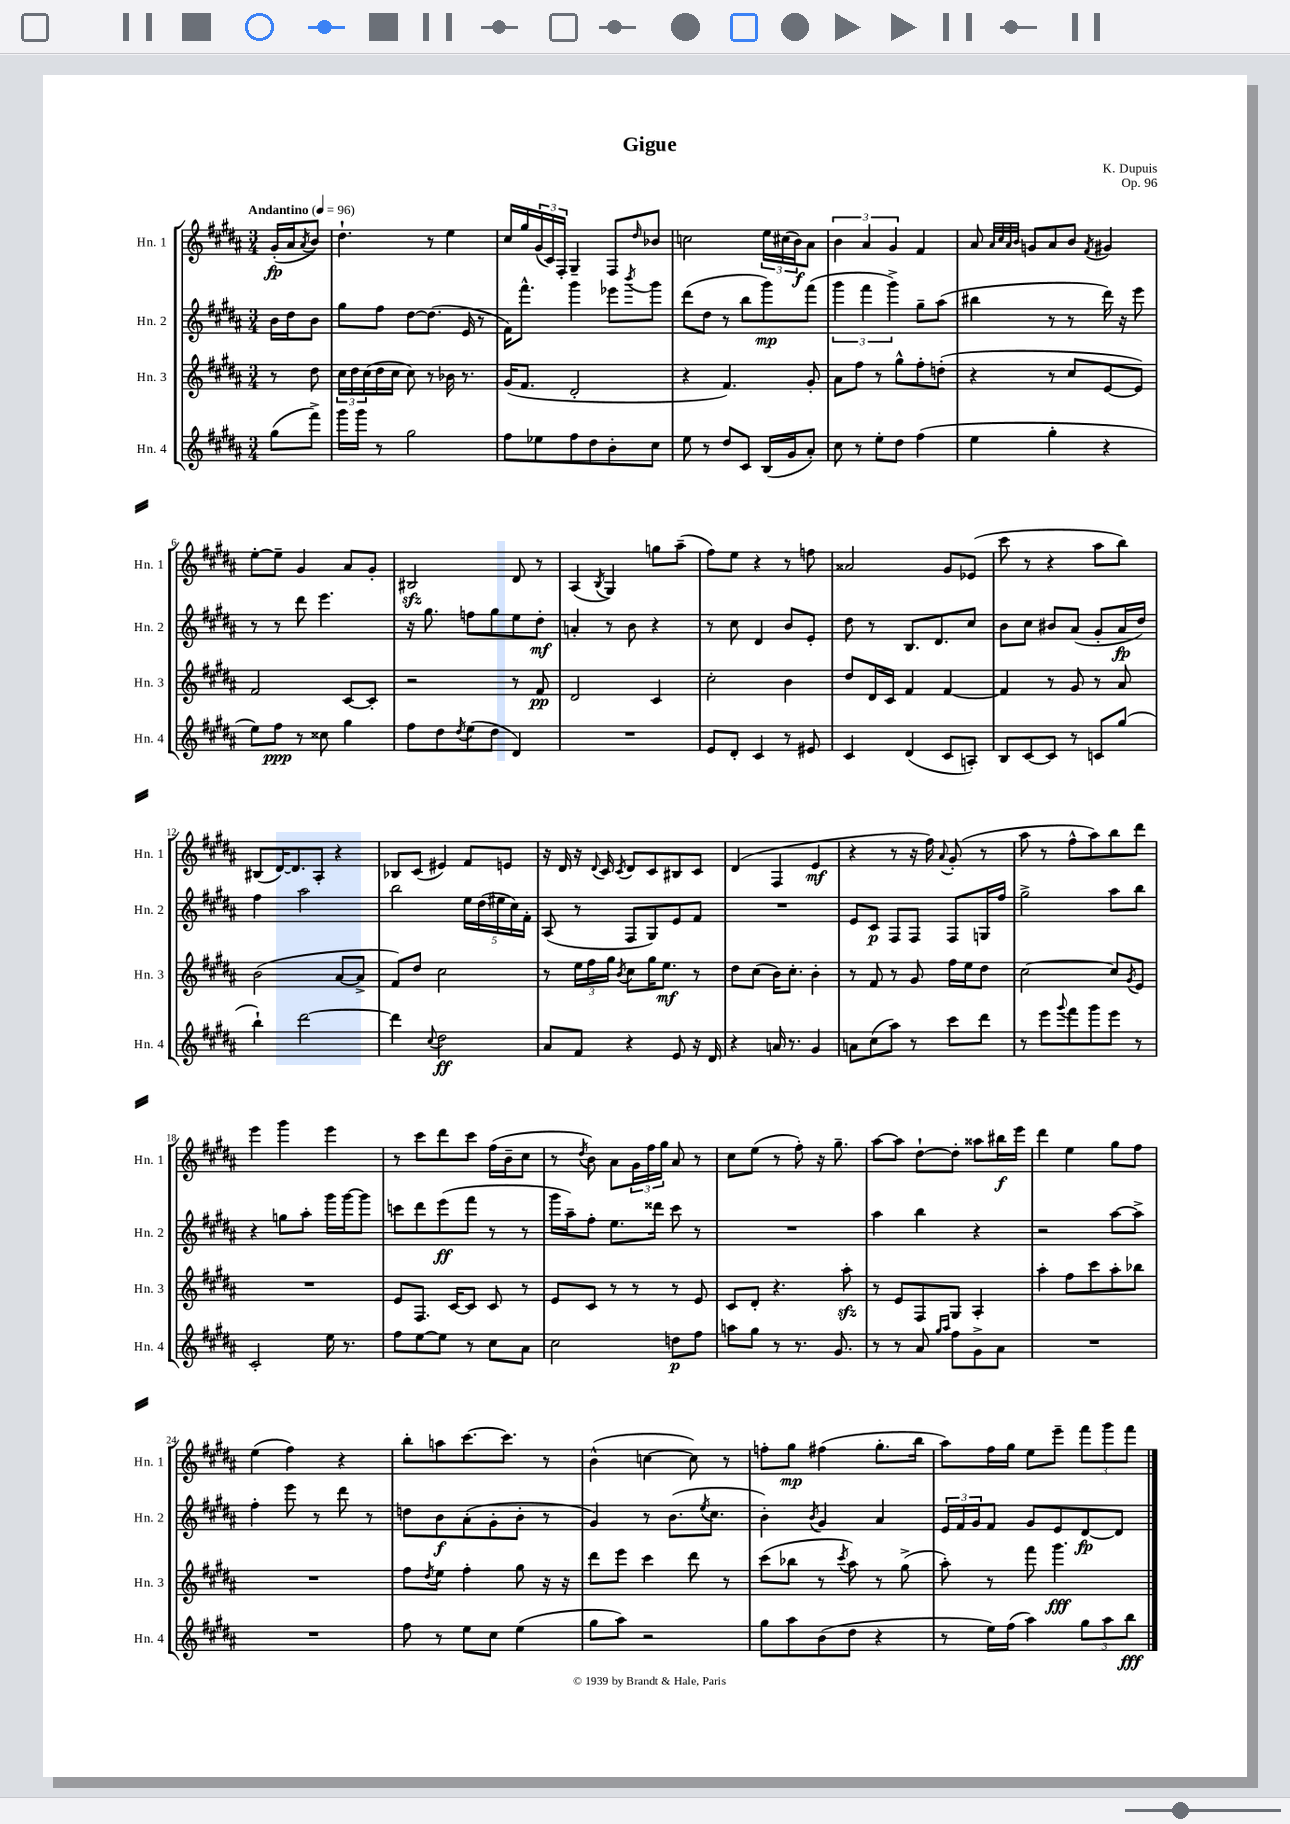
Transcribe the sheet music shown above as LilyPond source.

\header { title = "Gigue" composer = "K. Dupuis" opus = "Op. 96" }
<<
\new StaffGroup <<
\new Staff = "s0" \with { instrumentName = "Hn. 1" shortInstrumentName = "Hn. 1" } {
    \clef treble \key b \major \numericTimeSignature \time 3/4 \partial 4 \tempo "Andantino" 4 = 96
    gis'16-.\fp( ais'16 \acciaccatura { ais'8 } b'8) |
    dis''4.-! r8 e''4 |
    cis''16 gis''16 \tuplet 3/2 { gis'16( cis'16) fis16-. } gis4-- fis8 \grace { dis''16 } bes'8 |
    c''2 \tuplet 3/2 { e''16 cis''16( b'16\f) } ais'8 |
    \tuplet 3/2 { b'4 ais'4 gis'4 } fis'4 |
    ais'8 \grace { ais'32 cis''32 ais'32 b'32 } g'8 ais'8 b'8 \acciaccatura { fis'8 } gis'4 |
    e''8~-. e''8-- gis'4 ais'8 gis'8-. |
    bis2\sfz dis'8 r8 |
    ais4( \acciaccatura { b8 } gis4) g''8 ais''8--( |
    fis''8) e''8 r4 r8 f''8 |
    aisis'2 gis'8 ees'8( |
    cis'''8 r8 r4 ais''8 b''8) |
    bis8( dis'16~) dis'8. ais8-. r4 |
    bes8 cis'8( eis'4) fis'8 e'8 |
    r16 dis'16 r16 \appoggiatura { dis'8 } cis'16 \acciaccatura { cis'8 } dis'8 cis'8 bis8 cis'8 |
    dis'4( fis4 e'4\mf |
    r4 r8 r16 fis''16) \appoggiatura { ais'8 } gis'8-.( r8 |
    ais''8 r8 fis''8-^ ais''8) b''8 dis'''8 |
    e'''4 gis'''4 e'''4 |
    r8 cis'''8 dis'''8 cis'''8 fis''16( b'16-- cis''8 |
    r8 \acciaccatura { dis''8 } b'8) ais'8 \tuplet 3/2 { gis'16 fis''16 gis''16 } ais'8 r8 |
    cis''8 e''8( r8 fis''8-.) r16 gis''8.-- |
    ais''8~ ais''8 dis''8~-! dis''8-. aisis''8 bis''16\f e'''16 |
    dis'''4 e''4 gis''8 fis''8 |
    e''4( fis''4) r4 |
    b''8-. a''8 cis'''8.~ cis'''8. r8 |
    b'4-^( c''4~ c''8) r8 |
    f''8-. gis''8\mp fis''4( gis''8.-. b''16 |
    ais''8) fis''16 gis''16 e''8 e'''8-- \tuplet 3/2 { fis'''8 gis'''8 fis'''8 } \bar "|." |
}
\new Staff = "s1" \with { instrumentName = "Hn. 2" shortInstrumentName = "Hn. 2" } {
    \clef treble \key b \major \numericTimeSignature \time 3/4 \partial 4
    b'16 dis''16 b'8 |
    gis''8 fis''8 dis''8~ dis''8.( e'16 r8 |
    fis'16) fis'''8.-^ gis'''4 ees'''8 \acciaccatura { b'''8 } gis'''8 |
    dis'''8( dis''8 r8 b''8 gis'''8\mp) fis'''8( |
    \tuplet 3/2 { gis'''4 fis'''4 gis'''4->) } gis''8-- ais''8( |
    bis''4 r8 r8 dis'''16) r16 e'''8 |
    r8 r8 dis'''8 e'''4. |
    r16 gis''8. f''8 gis''8 e''8 dis''8-.\mf |
    a'4-. r8 b'8 r4 |
    r8 cis''8 dis'4 b'8 e'8-. |
    dis''8 r8 b8. dis'8. cis''8 |
    b'8 cis''8 bis'8 ais'8( gis'8-. ais'16\fp dis''16) |
    fis''4 ais''2 |
    b''2 \tuplet 5/4 { e''16 dis''16( eis''16 cis''16) fis'16-. } |
    ais8( r8 fis8 gis8) e'8 fis'8 |
    R2. |
    e'8 cis'8\p fis8 fis8 fis8 g16 fis''16 |
    gis''2-> ais''8 b''8 |
    r4 g''8 ais''8-. gis'''16 gis'''16~ gis'''8 |
    c'''8 dis'''8 e'''8\ff( fis'''8 r8 r8 |
    gis'''16 ais''16--) fis''8-. e''8. disis'''16 cis'''8 r8 |
    R2. |
    ais''4 b''4 r4 |
    r2 ais''8~ ais''8-> |
    fis''4-. e'''8 r8 dis'''8 r8 |
    d''8 b'8\f ais'8-.( gis'8-. b'8-. r8 |
    gis'4) r8 b'8.( \acciaccatura { e''8 } cis''8. |
    b'4-.) \acciaccatura { b'8 } gis'4 ais'4 |
    \tuplet 3/2 { e'16 fis'16 gis'16 } fis'8 gis'8 e'8 dis'8~\fp dis'8 \bar "|." |
}
\new Staff = "s2" \with { instrumentName = "Hn. 3" shortInstrumentName = "Hn. 3" } {
    \clef treble \key b \major \numericTimeSignature \time 3/4 \partial 4
    r8 dis''8 |
    \tuplet 3/2 { cis''16 dis''16 cis''16( } dis''16 cis''16 cis''8) r8 bes'16 r8. |
    gis'16( fis'8. dis'2-. |
    r4 fis'4.) gis'8-. |
    ais'8 fis''8 r8 gis''8-^ fis''8-. d''8-.( |
    r4 r8 cis''8 e'8~ e'8) |
    fis'2 cis'8~ cis'8-. |
    r2 r8 fis'8\pp |
    dis'2 cis'4 |
    cis''2-. b'4 |
    dis''8 dis'16 cis'16 fis'4 fis'4~ |
    fis'4 r8 gis'8 r8 ais'8 |
    b'2( ais'8~ ais'8-> |
    fis'8) dis''8 cis''2 |
    r8 \tuplet 3/2 { e''16 fis''16 gis''16 } \acciaccatura { b'8 } cis''8 gis''16 e''8.\mf r8 |
    dis''8 cis''8( b'16) cis''8.-. b'4-. |
    r8 fis'8 r8 gis'8 fis''16 e''16 dis''8 |
    cis''2~ cis''8 \acciaccatura { gis'8 } e'8 |
    R2. |
    e'8 fis8. cis'16~ cis'8 cis'8 r8 |
    e'8 cis'8 r8 r8 r8 e'8 |
    cis'8 dis'8-. r4. ais''8-.\sfz |
    r8 e'8 fis8 gis8 ais4-. |
    ais''4-. fis''8 cis'''8 ais''8-. bes''8 |
    R2. |
    fis''8 \acciaccatura { dis''8 } e''8 fis''4-. gis''8 r16 r16 |
    dis'''8 e'''8 cis'''4 dis'''8 r8 |
    cis'''8( bes''8 r8 \acciaccatura { cis'''8 } ais''8) r8 gis''8->( |
    ais''8-.) r8 fis'''8 gis'''4.\fff \bar "|." |
}
\new Staff = "s3" \with { instrumentName = "Hn. 4" shortInstrumentName = "Hn. 4" } {
    \clef treble \key b \major \numericTimeSignature \time 3/4 \partial 4
    gis''8( fis'''8->) |
    gis'''16 gis'''16 r8 gis''2 |
    fis''8 ees''8 fis''8 dis''8 b'8-. cis''8 |
    e''8 r8 dis''8 cis'8 b16( gis'16 ais'8-.) |
    cis''8 r8 e''8-. dis''8 fis''4( |
    e''4 gis''4-. r4 |
    e''8) fis''8\ppp r8 cisis''8 gis''4 |
    fis''8 dis''8 \acciaccatura { dis''8 } e''8( dis''8 dis'4) |
    R2. |
    e'8 dis'8-. cis'4 r8 eis'8 |
    cis'4 dis'4( cis'8 a8-.) |
    b8 cis'8~ cis'8 r8 c'8 gis''8( |
    b''4-!) dis'''2~ |
    dis'''4 \appoggiatura { cis''8 } dis''2\ff |
    ais'8 fis'8 r4 e'8 r16 dis'16 |
    r4 a'16 r8. gis'4 |
    a'8 cis''8( ais''8) r8 cis'''8 dis'''8 |
    r8 e'''8 \appoggiatura { gis'''8 } fis'''8 gis'''8 e'''8 r8 |
    cis'2-. e''16 r8. |
    fis''8 e''8~ e''8 r8 cis''8 ais'8 |
    cis''2 d''8\p fis''8 |
    a''8 gis''8 r8 r8. gis'8. |
    r8 r8 ais'8 \grace { gis''16 ais''16 } fis''8 gis'8-> ais'8 |
    R2. |
    R2. |
    fis''8 r8 e''8 cis''8 e''4( |
    gis''8 ais''8) r2 |
    gis''8 ais''8 b'8( dis''8 r4 |
    r8 e''16) fis''16( ais''4) \tuplet 3/2 { gis''8 ais''8 b''8\fff } \bar "|." |
}
>>
>>
